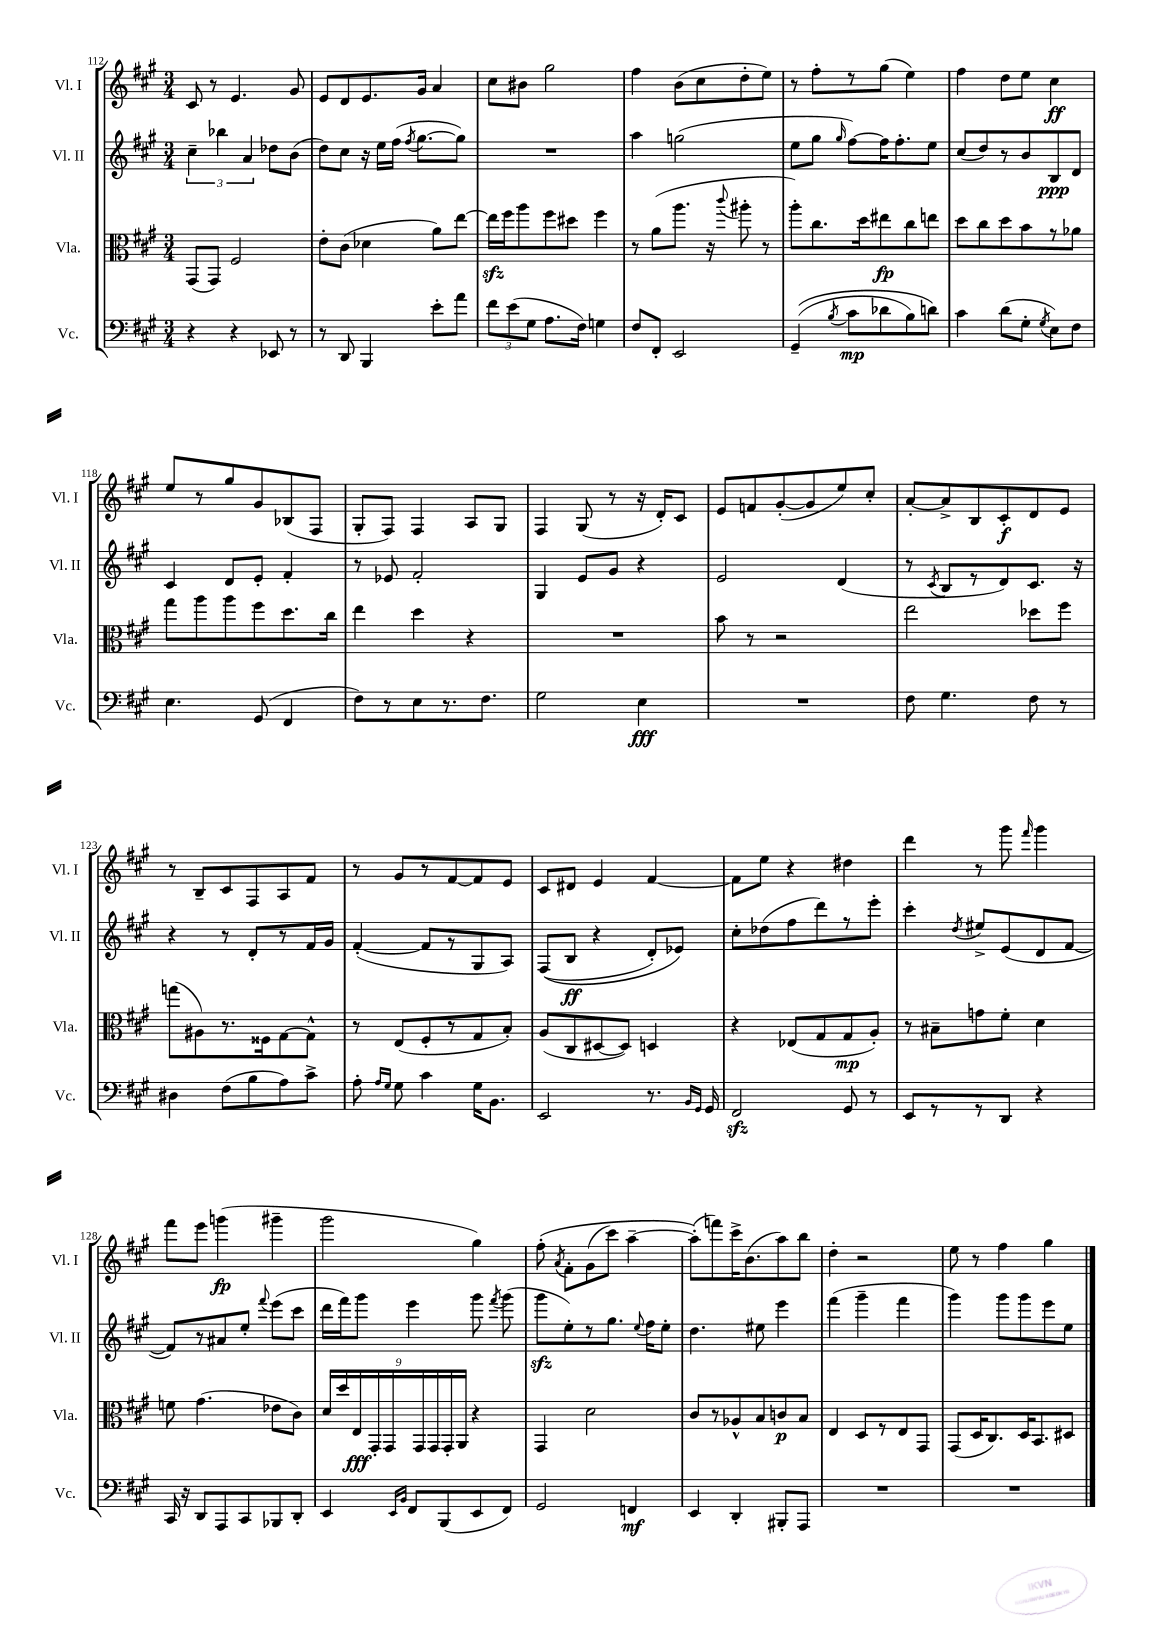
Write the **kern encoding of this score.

**kern	**dynam	**kern	**dynam	**kern	**dynam	**kern	**dynam
*part4	*part4	*part3	*part3	*part2	*part2	*part1	*part1
*staff4	*staff4	*staff3	*staff3	*staff2	*staff2	*staff1	*staff1
*I"Vc.	*	*I"Vla.	*	*I"Vl. II	*	*I"Vl. I	*
*I'Vc.	*	*I'Vla.	*	*I'Vl. II	*	*I'Vl. I	*
*clefF4	*	*clefC3	*	*clefG2	*	*clefG2	*
*k[f#c#g#]	*	*k[f#c#g#]	*	*k[f#c#g#]	*	*k[f#c#g#]	*
*M3/4	*	*M3/4	*	*M3/4	*	*M3/4	*
=112	=112	=112	=112	=112	=112	=112	=112
4r	.	(8GG#/L	.	6cc#~\	.	8c#/	.
.	.	8GG#/J)	.	.	.	8r	.
.	.	.	.	6bb-X\	.	.	.
4r	.	2F#/	.	.	.	4.e/	.
.	.	.	.	6a/	.	.	.
8EE-X/	.	.	.	8dd-X\L	.	.	.
8r	.	.	.	(8b\J	.	8g#/	.
=113	=113	=113	=113	=113	=113	=113	=113
8r	.	8e'\L	.	8dd\L)	.	8e/L	.
8DD/	.	(8c#\J	.	8cc#\J	.	8d/	.
4BBB/	.	4d-X\	.	16r	.	8.e/	.
.	.	.	.	16ee\LL	.	.	.
.	.	.	.	(16ff#\JJ	.	.	.
.	.	.	.	8qff#/	.	.	.
.	.	.	.	[8.gg#\L	.	16g#/Jk	.
8e'\L	.	8a\L)	.	.	.	4a/	.
8a\J	.	[8ee\J	.	8gg#\J])	.	.	.
=114	=114	=114	=114	=114	=114	=114	=114
12f#\L	.	16eezz\LL]	.	2.r	.	8cc#\L	.
.	.	16ff#\J	.	.	.	.	.
(12e\	.	.	.	.	.	.	.
.	.	8aa\	.	.	.	8b#X\J	.
12G#\J	.	.	.	.	.	.	.
8.A\L	.	8ff#\	.	.	.	2gg#\	.
.	.	8dd#X\J	.	.	.	.	.
16F#\Jk)	.	.	.	.	.	.	.
4Gn\	.	4ff#\	.	.	.	.	.
=115	=115	=115	=115	=115	=115	=115	=115
8F#/L	.	8r	.	4aa\	.	4ff#\	.
8FF#'/J	.	(8a\L	.	.	.	.	.
2EE/	.	8.aa\J	.	(2ggn\	.	(8b\L	.
.	.	.	.	.	.	8cc#\	.
.	.	16r	.	.	.	.	.
.	.	8qqccc#/	.	.	.	.	.
.	.	8aa#X'\	.	.	.	8dd'\	.
.	.	8r	.	.	.	8ee\J)	.
=116	=116	=116	=116	=116	=116	=116	=116
((4GG#~/	.	8aa'\L)	.	8ee\L	.	8r	.
.	.	8.cc#\	.	8gg#\J	.	8ff#'\L	.
8qB/	.	.	.	16qqgg#/	.	.	.
8c#\L	mp	.	.	[8ff#\L)	.	8r	.
.	.	16dd\k	.	.	.	.	.
8d-X\	.	8ee#X\	fp	16ff#\K]	.	(8gg#\J	.
.	.	.	.	8.ff#'\	.	.	.
8B\)	.	8cc#\	.	.	.	4ee\)	.
8dn\J)	.	8een\J	.	8ee\J	.	.	.
=117	=117	=117	=117	=117	=117	=117	=117
4c#\	.	8dd\L	.	(8cc#/L	.	4ff#\	.
.	.	8cc#\	.	8dd/)	.	.	.
(8d\L	.	8dd\	.	8r	.	8dd\L	.
8G#'\J	.	8b\	.	8b/	.	8ee\J	.
8qG#/	.	.	.	.	.	.	.
8E\L)	.	8r	.	8B/	ppp	4cc#\	ff
8F#\J	.	8a-X\J	.	8d/J	.	.	.
!!LO:LB:g=z
=118	=118	=118	=118	=118	=118	=118	=118
4.E\	.	8gg#\L	.	4c#/	.	8ee/L	.
.	.	8aa\	.	.	.	8r	.
.	.	8aa\	.	8d/L	.	8gg#/	.
(8GG#/	.	8ff#\	.	8e'/J	.	8g#/	.
4FF#/	.	8.dd\	.	4f#'/	.	(8B-X/	.
.	.	.	.	.	.	8F#/J	.
.	.	16cc#\Jk	.	.	.	.	.
=119	=119	=119	=119	=119	=119	=119	=119
8F#\L)	.	4ee\	.	8r	.	8G#'/L	.
8r	.	.	.	8e-X/	.	8F#/J)	.
8E\	.	4dd\	.	2f#'/	.	4F#/	.
8.r	.	.	.	.	.	.	.
.	.	4r	.	.	.	8A/L	.
8.F#\J	.	.	.	.	.	.	.
.	.	.	.	.	.	8G#/J	.
=120	=120	=120	=120	=120	=120	=120	=120
2G#\	.	2.r	.	4G#/	.	4F#/	.
.	.	.	.	8e/L	.	(8G#/	.
.	.	.	.	8g#/J	.	8r	.
4E\	fff	.	.	4r	.	16r	.
.	.	.	.	.	.	16d'/KL)	.
.	.	.	.	.	.	8c#/J	.
=121	=121	=121	=121	=121	=121	=121	=121
2.r	.	8b\	.	2e/	.	8e/L	.
.	.	8r	.	.	.	8fn/	.
.	.	2r	.	.	.	([8g#'/	.
.	.	.	.	.	.	8g#/]	.
.	.	.	.	(4d/	.	8ee/)	.
.	.	.	.	.	.	8cc#'/J	.
=122	=122	=122	=122	=122	=122	=122	=122
8F#\	.	2ee\	.	8r	.	[8a'/L	.
.	.	.	.	8qc#/	.	.	.
4.G#\	.	.	.	8B/L	.	8a^/]	.
.	.	.	.	8r	.	8B/	.
.	.	.	.	8d/)	.	8c#'/	f
8F#\	.	8dd-X\L	.	8.c#/J	.	8d/	.
8r	.	8ff#\J	.	.	.	8e/J	.
.	.	.	.	16r	.	.	.
!!LO:LB:g=z
=123	=123	=123	=123	=123	=123	=123	=123
4D#X\	.	(8ggn\L	.	4r	.	8r	.
.	.	8A#X\)	.	.	.	8B~/L	.
(8F#\L	.	8.r	.	8r	.	8c#/	.
8B\	.	.	.	8d'/L	.	8F#/	.
.	.	16F##X\k	.	.	.	.	.
8A\)	.	[8G#\	.	8r	.	8A/	.
8c#^\J	.	8G#^^\J]	.	16f#/L	.	8f#/J	.
.	.	.	.	16g#/JJ	.	.	.
=124	=124	=124	=124	=124	=124	=124	=124
8A'\	.	8r	.	([4f#'/	.	8r	.
16qqA/LL	.	.	.	.	.	.	.
16qqG#/JJ	.	.	.	.	.	.	.
8G#\	.	(8E/L	.	.	.	8g#/L	.
4c#\	.	8F#'/	.	8f#/L]	.	8r	.
.	.	8r	.	8r	.	[8f#/	.
16G#\KL	.	8G#/	.	8G#/	.	8f#/]	.
8.BB\J	.	.	.	.	.	.	.
.	.	8B'/J)	.	8A/J)	.	8e/J	.
=125	=125	=125	=125	=125	=125	=125	=125
2EE/	.	(8A/L	.	((8F#/L	.	8c#/L	.
.	.	8C#/	.	8B/J	ff	8d#X/J	.
.	.	[8D#X/	.	4r	.	4e/	.
.	.	8D#/J])	.	.	.	.	.
8.r	.	4Dn/	.	8d'/L)	.	[4f#/	.
.	.	.	.	8e-X/J)	.	.	.
16qqBB/LL	.	.	.	.	.	.	.
16qqGG#/JJ	.	.	.	.	.	.	.
16GG#/	.	.	.	.	.	.	.
=126	=126	=126	=126	=126	=126	=126	=126
2FF#zz/	.	4r	.	8cc#'\L	.	8f#\L]	.
.	.	.	.	(8dd-X\	.	8ee\J	.
.	.	(8E-X/L	.	8ff#\	.	4r	.
.	.	8G#/	.	8ddd\)	.	.	.
8GG#/	.	8G#/	mp	8r	.	4dd#X\	.
8r	.	8A'/J)	.	8eee'\J	.	.	.
=127	=127	=127	=127	=127	=127	=127	=127
8EE/L	.	8r	.	4ccc#'\	.	4ddd\	.
8r	.	8B#X~\L	.	.	.	.	.
.	.	.	.	8qdd/	.	.	.
8r	.	8gn\	.	8ee#X^/L	.	8r	.
8DD/J	.	8f#'\J	.	(8e/	.	8ggg#\	.
.	.	.	.	.	.	16qqfff#/	.
4r	.	4d\	.	8d/	.	4ggg#\	.
.	.	.	.	[8f#/J	.	.	.
!!LO:LB:g=z
=128	=128	=128	=128	=128	=128	=128	=128
16CC#/	.	8fn\	.	8f#/L])	.	8fff#\L	.
16r	.	.	.	.	.	.	.
8DD/L	.	(4.g#\	.	8r	.	8eee\J	.
8AAA/	.	.	.	8a#X/	.	(4gggn\	fp
8CC#/	.	.	.	8ee'/J	.	.	.
.	.	.	.	8qqfff#/	.	.	.
8BBB-X/	.	8e-X\L	.	(8eee\L	.	4ggg#X~\	.
8DD'/J	.	8c#\J)	.	8ccc#\J	.	.	.
=129	=129	=129	=129	=129	=129	=129	=129
4EE/	.	18d/LL	.	16ddd\LL	.	2ggg#\	.
.	.	18dd/	.	.	.	.	.
.	.	.	.	16fff#\J)	.	.	.
.	.	18E/	fff	.	.	.	.
.	.	.	.	8ggg#\J	.	.	.
.	.	18GG#'/	.	.	.	.	.
.	.	18GG#/	.	.	.	.	.
16qqEE/LL	.	.	.	.	.	.	.
16qqBB/JJ	.	.	.	.	.	.	.
8FF#/L	.	.	.	4eee\	.	.	.
.	.	18GG#/	.	.	.	.	.
.	.	18GG#/	.	.	.	.	.
(8BBB/	.	.	.	.	.	.	.
.	.	18GG#'/	.	.	.	.	.
.	.	18AA/JJ	.	.	.	.	.
8EE/	.	4r	.	8ggg#\	.	4gg#\)	.
.	.	.	.	8qfff#/	.	.	.
8FF#/J)	.	.	.	(8ggg#\	.	.	.
=130	=130	=130	=130	=130	=130	=130	=130
2GG#/	.	4GG#/	.	8ggg#zz\L	.	(8ff#'\	.
.	.	.	.	.	.	8qa/	.
.	.	.	.	8ee'\)	.	8f#'\L	.
.	.	2d\	.	8r	.	(8g#\	.
.	.	.	.	8.gg#\J	.	8ccc#\J)	.
4FFn/	mf	.	.	.	.	[4aa~\	.
.	.	.	.	8qqee/	.	.	.
.	.	.	.	16ff#\KL	.	.	.
.	.	.	.	8ee'\J	.	.	.
=131	=131	=131	=131	=131	=131	=131	=131
4EE/	.	8c#/L	.	4.dd\	.	(8aa'\L])	.
.	.	8r	.	.	.	8fffn\)	.
4DD'/	.	8A-X^^/	.	.	.	16ccc#^\K	.
.	.	.	.	.	.	(8.b\	.
.	.	8B/	.	8ee#X\	.	.	.
8BBB#X'/L	.	8cn/	p	4eee\	.	8aa\)	.
8AAA/J	.	8B/J	.	.	.	8bb\J	.
=132	=132	=132	=132	=132	=132	=132	=132
2.r	.	4E/	.	(4fff#\	.	4dd'\	.
.	.	8D/L	.	4ggg#~\	.	2r	.
.	.	8r	.	.	.	.	.
.	.	8E/	.	4fff#\	.	.	.
.	.	8GG#/J	.	.	.	.	.
=133	=133	=133	=133	=133	=133	=133	=133
2.r	.	(8GG#/L	.	4ggg#\)	.	8ee\	.
.	.	16D/K	.	.	.	8r	.
.	.	8.C#/)	.	.	.	.	.
.	.	.	.	8ggg#\L	.	4ff#\	.
.	.	16D/K	.	8ggg#\	.	.	.
.	.	8.BB/	.	.	.	.	.
.	.	.	.	8eee\	.	4gg#\	.
.	.	8D#X/J	.	8ee\J	.	.	.
==	==	==	==	==	==	==	==
*-	*-	*-	*-	*-	*-	*-	*-
